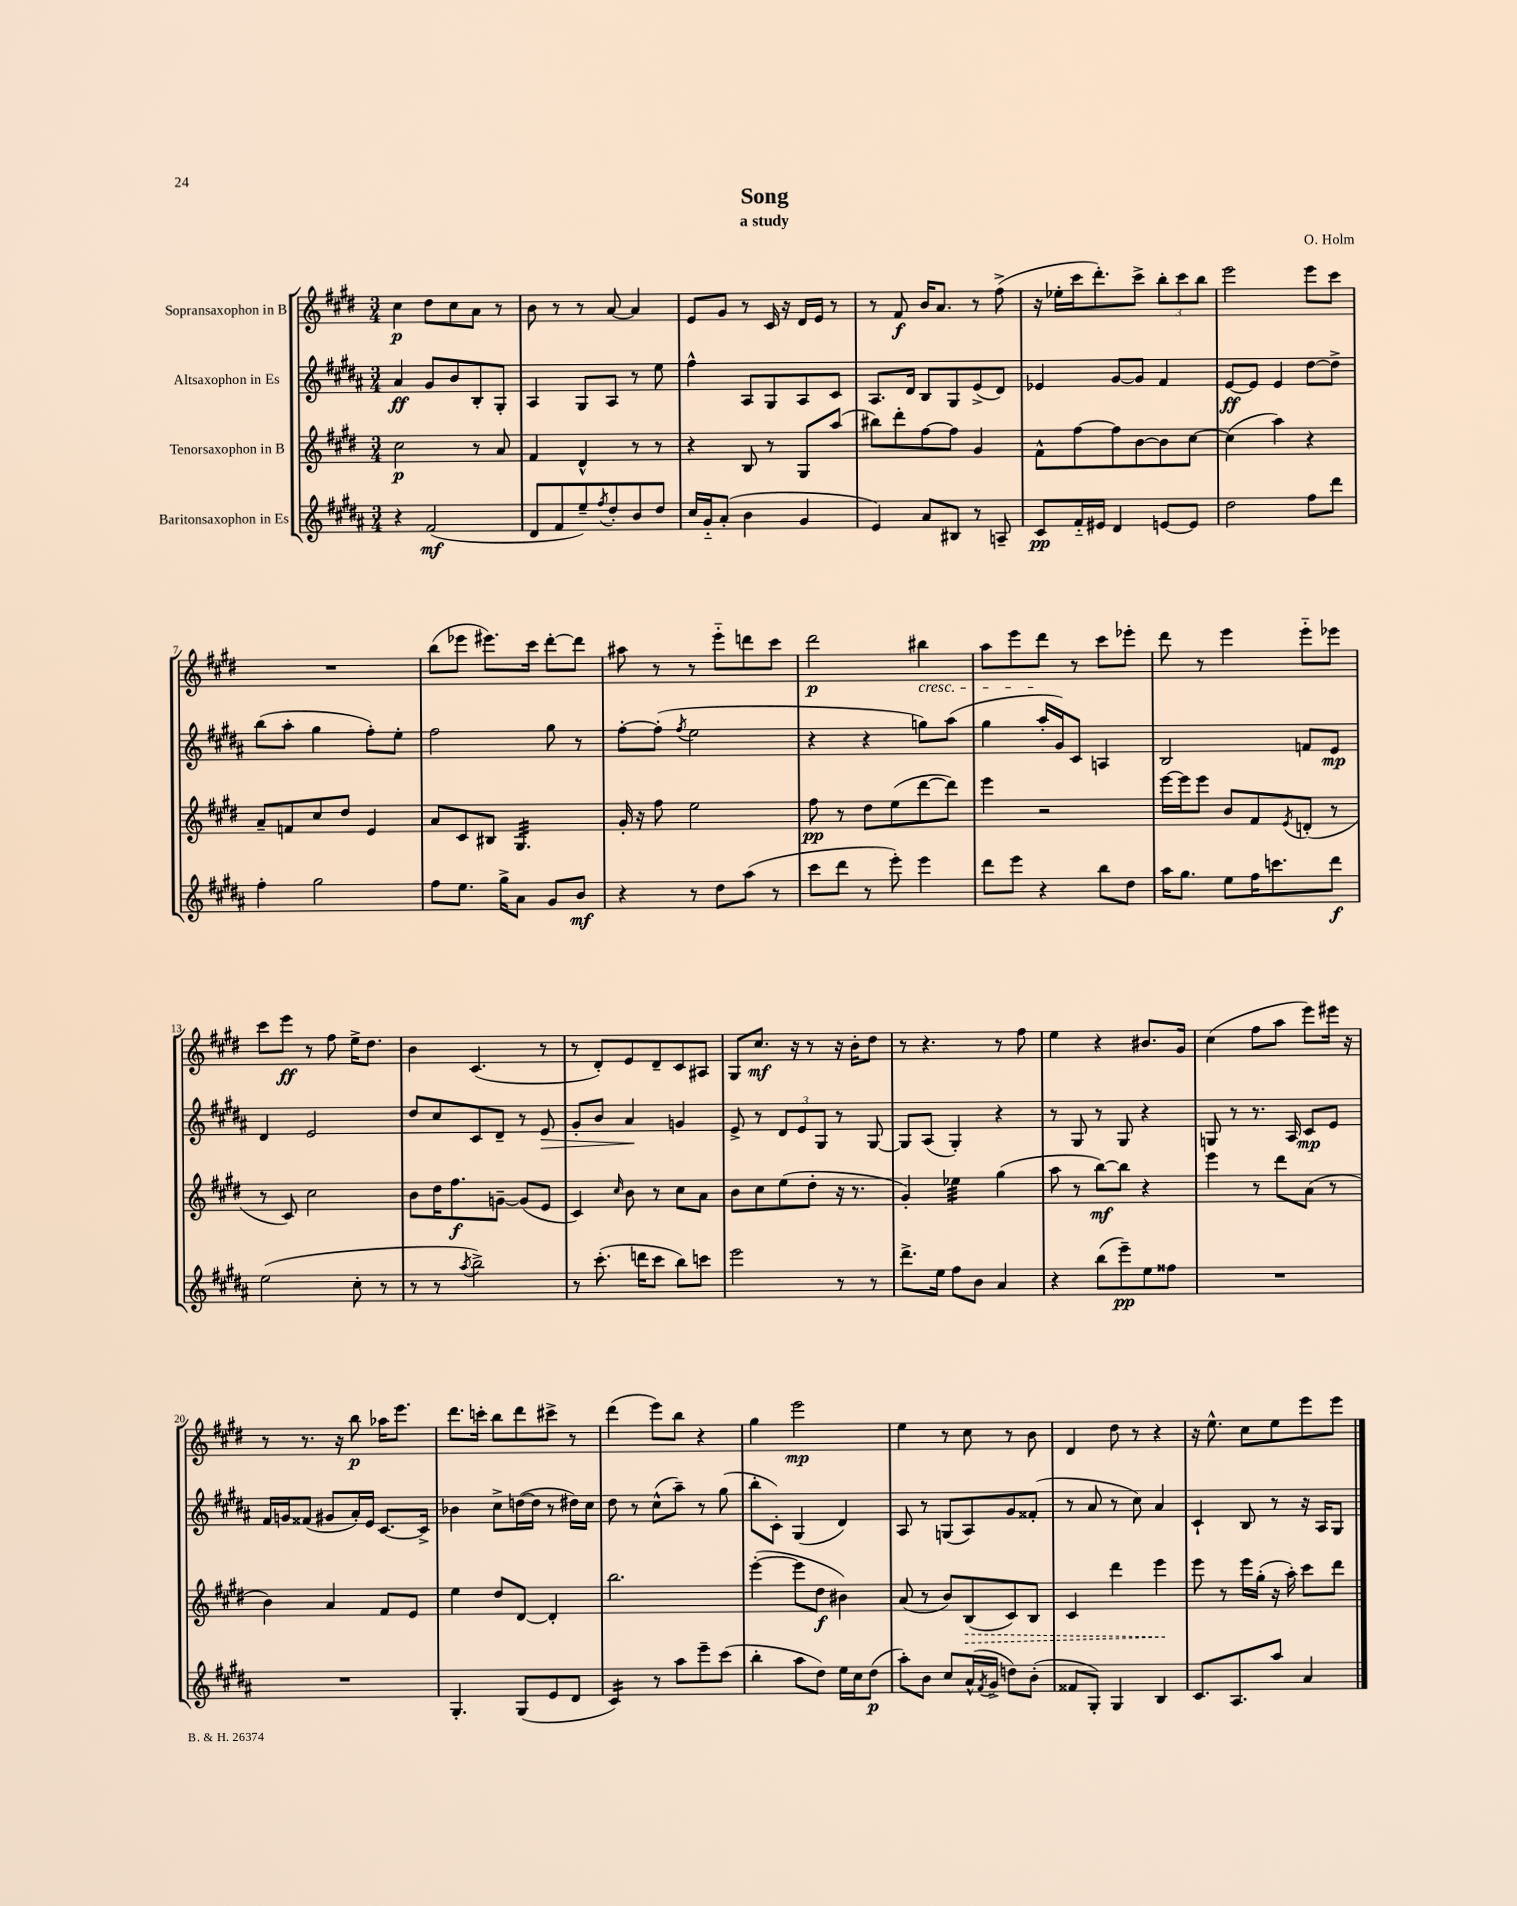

**kern	**kern	**kern	**kern
*staff4	*staff3	*staff2	*staff1
*clefG2	*clefG2	*clefG2	*clefG2
*k[f#c#g#d#a#]	*k[f#c#g#d#]	*k[f#c#g#d#a#]	*k[f#c#g#d#]
*M3/4	*M3/4	*M3/4	*M3/4
4r	2cc#	4a#	4cc#
(2f#	.	8g#	8dd#
.	.	8b	8cc#
.	8r	8B'	8a
.	8a	8G#'	8r
=	=	=	=
8d#	4f#	4A#	8b
8f#	.	.	8r
8ee~)	4d#^^	8G#	8r
8qff#	.	.	.
8dd#'	.	8A#	[8a
8b	8r	8r	4a]
8dd#	8r	8ee	.
=	=	=	=
16cc#	4r	4ff#^^	8e
16g#'~	.	.	.
(8a#'	.	.	8g#
4b	8B	8A#	8r
.	8r	8G#	16c#
.	.	.	16r
4g#	8G#	8A#	16d#
.	.	.	16e
.	(8aa	8c#	8r
=	=	=	=
4e)	8bb#)	8.A#	8r
.	8ddd#'	.	8f#
.	.	16d#	.
8a#	[8ff#	8B	16b
.	.	.	8.a
8B#	8ff#]	8G#	.
8r	4g#	(8e^	8r
8A~	.	8d#)	(8ff#^
=	=	=	=
8c#	8f#^^	4e-	16r
.	.	.	16ee-'
16f#'~	[8ff#	.	16ccc#
16e#	.	.	8.ddd#')
4d#	8ff#]	[8g#	.
.	[8b	8g#]	8ccc#^
[8e	8b]	4f#	12bb'
.	.	.	12ccc#
8e]	[8cc#	.	.
.	.	.	12bb
=	=	=	=
2dd#	(4cc#]	[8e	2eee
.	.	8e]	.
.	4aa)	4e	.
8ff#	4r	[8dd#	8eee
8ddd#	.	8dd#^]	8ccc#
=	=	=	=
4ff#'	8a~	(8bb	2.r
.	8f	8aa#'	.
2gg#	8cc#	4gg#	.
.	8dd#	.	.
.	4e	8ff#')	.
.	.	8ee'	.
=	=	=	=
8ff#	8a	2ff#	(8bb
8.ee	8c#	.	8eee-
.	8B#	.	8.eee#)
16gg#^	.	.	.
8a#	4.G#	.	.
.	.	.	16ccc#
8g#	.	8gg#	[8ddd#'
8b	.	8r	8ddd#]
=	=	=	=
4r	16g#'	[8ff#'	8aa#
.	16r	.	.
.	8ff#	(8ff#']	8r
.	.	8qff#	.
8r	2ee	2ee	8r
8dd#	.	.	8eee'~
(8aa#	.	.	8ddd
8r	.	.	8ccc#
=	=	=	=
8ccc#	8ff#	4r	2ddd#
8ddd#	8r	.	.
8r	8dd#	4r	.
8eee')	(8ee	.	.
4eee	[8ddd#	8gg)	4bb#
.	8ddd#])	(8aa#	.
=	=	=	=
8ddd#	4eee	4gg#	8aa
8eee	.	.	8eee
4r	2r	16aa#'	8ddd#
.	.	16g#)	.
.	.	8c#	8r
8bb	.	4A	8ccc#
8dd#	.	.	8eee-'
=	=	=	=
16aa#	[16eee	2B	8ddd#
8.gg#	16eee]	.	.
.	8eee	.	8r
8ee	8b	.	4eee
16ff#	8f#	.	.
8.ccc	.	.	.
.	8qe	.	.
.	(8d'	8f	8eee'~
8ddd#	8r	8e	8eee-
=	=	=	=
(2ee	8r	4d#	8ccc#
.	8c#)	.	8eee
.	2cc#	2e	8r
.	.	.	8ff#
8cc#'	.	.	16ee^
.	.	.	8.dd#
8r	.	.	.
=	=	=	=
8r	8b	8dd#	4b
8r	16dd#	8cc#	.
.	8.ff#	.	.
8qaa#	.	.	.
2bb^)	.	8c#	(4.c#
.	[8g~	8d#~	.
.	(8g]	8r	.
.	8e	8e	8r
=	=	=	=
8r	4c#)	8g#'	8r
(8.ccc#'	.	8b	8d#')
.	16qqcc#	.	.
.	8b	4a#	8e
16ddd	.	.	.
8ccc#	8r	.	8d#~
8bb)	8cc#	4g	8c#
8ccc	8a	.	8A#
=	=	=	=
2eee	8b	8e^	8G#
.	8cc#	8r	8.cc#
.	(8ee	12d#	.
.	.	.	16r
.	.	12e	.
.	8dd#'	.	8r
.	.	12G#	.
8r	16r	8r	16r
.	8.r	.	16b'
8r	.	[8G#	8dd#
=	=	=	=
8.ddd#^	4g#')	8G#]	8r
.	.	(8A#	4.r
16ee	.	.	.
8ff#	4ee-	4G#')	.
8b	.	.	.
4a#	(4gg#	4r	8r
.	.	.	8ff#
=	=	=	=
4r	8aa	8r	4ee
.	8r	8G#	.
(8bb	[8bb)	8r	4r
8eee~)	8bb]	8G#	.
8ee	4r	4r	8.b#
8ff##	.	.	.
.	.	.	16g#
=	=	=	=
2.r	4eee	8G	(4cc#
.	.	8r	.
.	8r	8.r	8ff#
.	8ddd#	.	8aa
.	.	16A#	.
.	(8a	8c#	8eee)
.	8r	8e	16eee#
.	.	.	16r
=	=	=	=
2.r	4b)	16f#	8r
.	.	16g	.
.	.	(8f##	8.r
.	4a	8g#	.
.	.	.	16r
.	.	16a#')	8bb
.	.	16e	.
.	8f#	[8.c#	16aa-
.	.	.	8.eee
.	8e	.	.
.	.	16c#^]	.
=	=	=	=
4.G#'	4ee	4b-	8.ddd#
.	.	.	16ccc'
.	8dd#	8cc#^	8bb
(8G#	[8d#	([16dd	8ddd#
.	.	16dd]	.
8e	4d#']	8r	8ccc#^
8d#	.	16dd#)	8r
.	.	16cc#	.
=	=	=	=
4c#)	2.bb	8dd#	(4ddd#
.	.	8r	.
8r	.	(8cc#^^	8eee)
8aa#	.	8aa#~)	8bb
8eee~	.	8r	4r
(8ccc#	.	(8gg#	.
=	=	=	=
4bb'	([4eee'	8bb'	4gg#
.	.	8c#')	.
8aa#	8eee]	(4G#	2eee
8dd#)	8dd#	.	.
16ee	4b#)	4d#)	.
16cc#	.	.	.
(8dd#	.	.	.
=	=	=	=
8aa#')	(8a	8A#	4ee
8b	8r	8r	.
8cc#	8b)	(8G	8r
(16a#^^	(8B	8A#)	8cc#
8qf#	.	.	.
16g#^	.	.	.
8dd)	8c#)	8g#	8r
(8b'	8B	(8f##'	8b
=	=	=	=
8f##	4c#	8r	4d#
8G#')	.	8a#	.
4G#	4ddd#	8r	8dd#
.	.	8cc#)	8r
4B	4eee	4a#	4r
=	=	=	=
8.c#	8eee	4c#`	16r
.	.	.	8.ee^^
.	8r	.	.
8.A#	.	.	.
.	16eee	8B	8cc#
.	(16gg#'	.	.
8aa#	16r	8r	8ee
.	16aa')	.	.
4a#	8ccc#	16r	8eee
.	.	16A#	.
.	8ddd#	8G#	8eee
==	==	==	==
*-	*-	*-	*-
